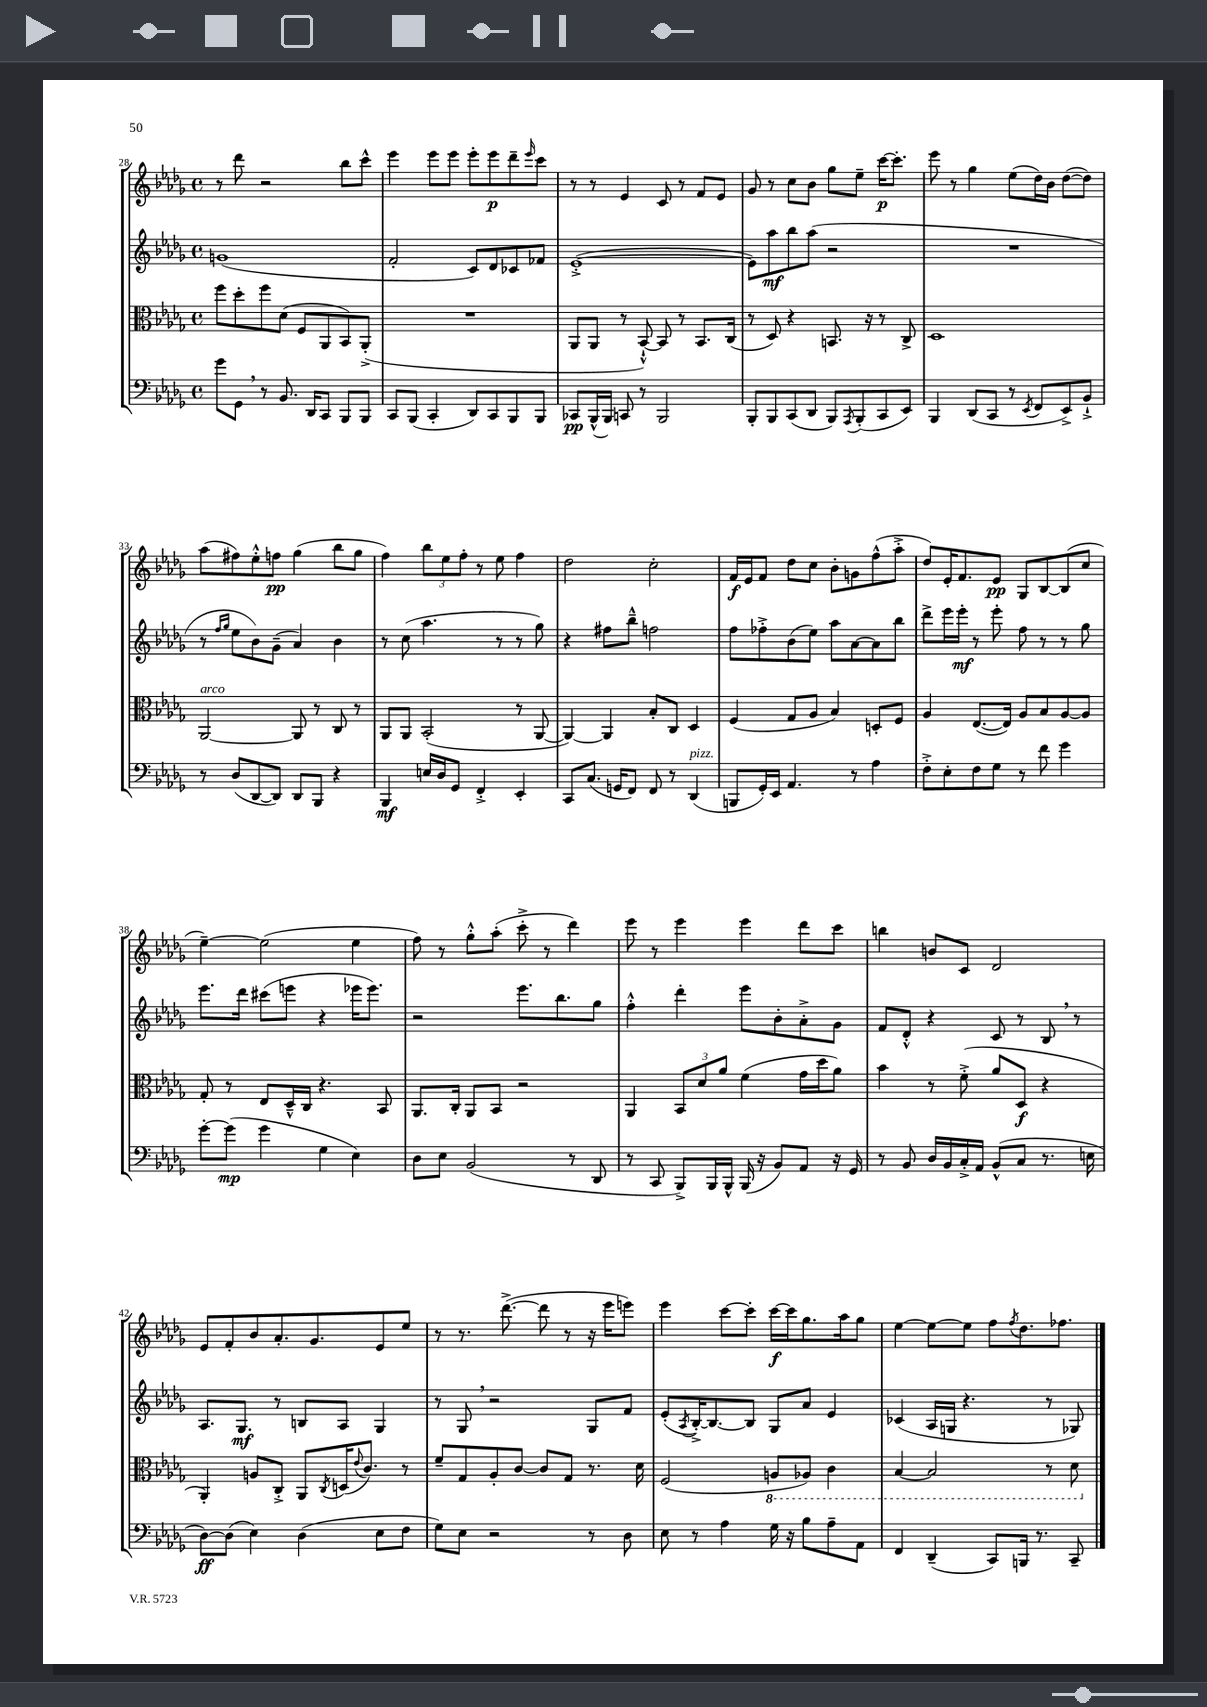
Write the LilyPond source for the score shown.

<<
\new StaffGroup <<
\new Staff = "s0" {
    \clef treble \key des \major \defaultTimeSignature \time 4/4
    r8 des'''8 r2 bes''8 c'''8-^ |
    ees'''4 ees'''8 ees'''8 ees'''8-. ees'''8\p des'''8-- \grace { ees'''16 } c'''8 |
    r8 r8 ees'4 c'8 r8 f'8 ees'8 |
    ges'8 r8 c''8 bes'8 ges''8 ees''8-- c'''16~\p c'''8.-. |
    ees'''8 r8 ges''4 ees''8( des''16) bes'16 des''8~( des''8) |
    aes''8( fis''8) ees''8-.-^ f''8\pp ges''4( bes''8 ges''8 |
    f''4) \tuplet 3/2 { bes''8 ees''8 f''8-. } r8 ees''8 f''4 |
    des''2 c''2-. |
    f'16\f ees'16 f'8 des''8 c''8 bes'8-. g'8 f''8-^( aes''8-.-> |
    des''8) ees'16-. f'8. ees'8\pp ges8 bes8~ bes8( c''8 |
    ees''4~--) ees''2( ees''4 |
    f''8) r8 ges''8-.-^ aes''8-.( c'''8-.-> r8 des'''4) |
    ees'''8 r8 ees'''4 ees'''4 des'''8 c'''8 |
    b''4 b'8 c'8 des'2 |
    ees'8 f'8-. bes'8 aes'8.-. ges'8. ees'8 ees''8 |
    r8 r8. des'''8.~->( des'''8 r8 r16 ees'''16 e'''8) |
    ees'''4 c'''8~ c'''8-. c'''16~\f c'''16 ges''8. aes''16 ges''8 |
    ees''4~ ees''8~ ees''8 f''8 \acciaccatura { f''8 } des''8. fes''8. \bar "|." |
}
\new Staff = "s1" {
    \clef treble \key des \major \defaultTimeSignature \time 4/4
    g'1( |
    f'2-. c'8) des'8 ces'8 fes'8 |
    ees'1~-.->( |
    ees'8) aes''8\mf bes''8 aes''8( r2 |
    R1 |
    r8 \grace { f''16 ges''16 } ees''8 bes'8) ges'8--( aes'4) bes'4 |
    r8 c''8( aes''4. r8 r8 ges''8) |
    r4 fis''8 bes''8---^ f''2 |
    f''8 fes''8-.-> bes'8( ees''8) aes''8 aes'8~ aes'8 bes''8 |
    des'''8-> ees'''16 ees'''16-.\mf r8 ees'''8-. f''8 r8 r8 ges''8 |
    ees'''8. des'''16 cis'''8( e'''8 r4 ees'''16 ees'''8.) |
    r2 ees'''8. bes''8. ges''8 |
    f''4-.-^ des'''4-. ees'''8 bes'8-. aes'8-.-> ges'8 |
    f'8 des'8-.-^ r4 c'8 r8 bes8 \breathe r8 |
    aes8. ges8.\mf r8 b8 aes8 ges4 |
    r8 ges8 \breathe r2 ges8 f'8 |
    ees'8-.( \acciaccatura { aes8 } bes16~-.->) bes8.~ bes8 ges8 aes'8 ees'4 |
    ces'4( aes16 g16 r4. r8 ges8) \bar "|." |
}
\new Staff = "s2" {
    \clef alto \key des \major \defaultTimeSignature \time 4/4
    f''8 des''8-. f''8 des'8( f8 aes,8 bes,8) aes,8-.->( |
    R1 |
    aes,8 aes,8 r8 bes,8~-!-^) bes,8 r8 bes,8. c16( |
    r8 des8) r4 b,8. r16 r8 c8-> |
    des1 |
    aes,2~^\markup { \italic "arco" } aes,8 r8 c8 r8 |
    aes,8 aes,8 bes,2-.( r8 aes,8~ |
    aes,4~) aes,4 bes8-. c8 des4 |
    f4( ges8 aes8 bes4) d8-. f8 |
    aes4 ees8.~( ees16) aes8 bes8 aes8~ aes8 |
    ges8-. r8 ees8 des16---^ c16 r4. bes,8 |
    aes,8. c16-. aes,8 bes,8 r2 |
    aes,4 \tuplet 3/2 { bes,8 des'8 aes'8 } f'4( ges'16 des''16 aes'8) |
    bes'4 r8 f'8-.->( aes'8 des8\f r4 |
    aes,4-.) a8 c8-.-> aes,8 \acciaccatura { c8 } d16( \appoggiatura { ees'8 } c'8.) r8 |
    f'8-- ges8 aes8-. c'8~ c'8 ges8 r8. des'16 |
    f2( \ottava #-1 a,8 aes,8) c4 |
    bes,4~ bes,2 r8 des8 \ottava #0 \bar "|." |
}
\new Staff = "s3" {
    \clef bass \key des \major \defaultTimeSignature \time 4/4
    ges'8 ges,8 \breathe r8 bes,8. des,16 c,8 bes,,8 bes,,8 |
    c,8 bes,,8( c,4-. des,8) c,8 bes,,8 bes,,8 |
    ces,8\pp bes,,16-^( bes,,16) c,8 r8 bes,,2 |
    bes,,8-. bes,,8 c,8( des,8 bes,,8) \acciaccatura { aes,,8 } bes,,8-.( c,8 ees,8) |
    bes,,4 des,8( c,8 r8 \acciaccatura { ees,8 } f,8 ees,8->) bes,8-!-> |
    r8 des8( des,8~ des,8) des,8 bes,,8 r4 |
    bes,,4\mf e16 des16 ges,8 f,4-.-> ees,4-. |
    c,8 c8.( g,16 f,8) f,8 r8 des,4^\markup { \italic "pizz." }( |
    b,,8 ges,16-.) ees,16 aes,4. r8 aes4 |
    f8-.-> ees8-. f8 ges8 r8 f'8 ges'4 |
    ges'8~-. ges'8\mp( ges'4 ges4 ees4) |
    des8 ees8 bes,2( r8 des,8 |
    r8 c,8 bes,,8->) bes,,16 bes,,16-^ bes,,16( r16 bes,8) aes,8 r16 ges,16 |
    r8 bes,8 des16 bes,16 c16-.-> aes,16 bes,8-^( c8 r8. e16 |
    des8~\ff) des8( ees4) des4( ees8 f8 |
    ges8) ees8 r2 r8 des8 |
    ees8 r8 aes4 ges16 r16 bes8 aes8-- aes,8 |
    f,4 des,4--( c,8) b,,16 r8. c,8-- \bar "|." |
}
>>
>>
\layout { \context { \Score currentBarNumber = #28 } }
